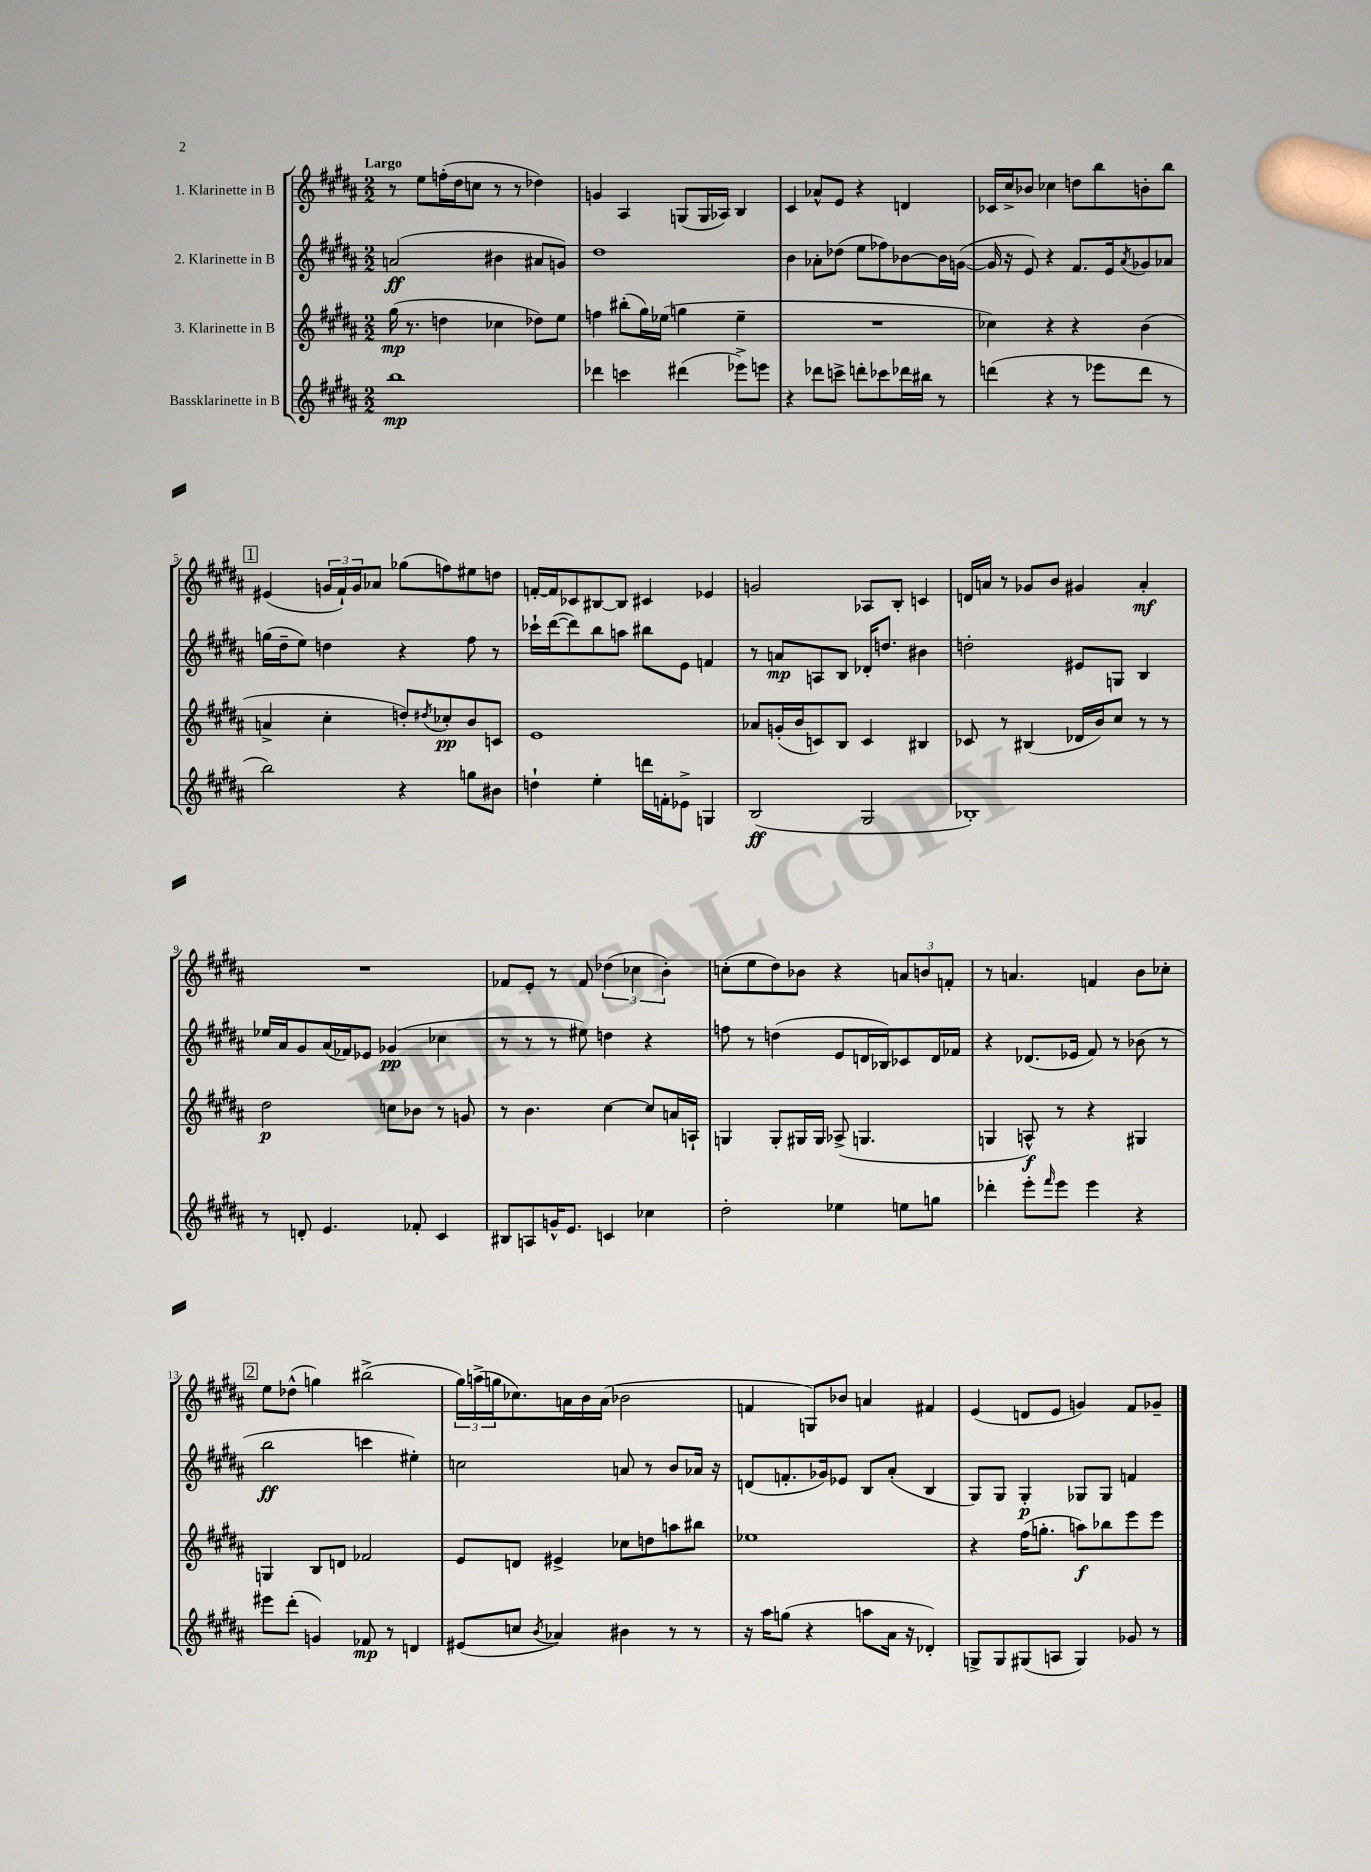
<<
\new StaffGroup <<
\new Staff = "s0" \with { instrumentName = "1. Klarinette in B" } {
    \clef treble \key b \major \numericTimeSignature \time 2/2 \tempo "Largo"
    r8 e''8 f''16-.( dis''16 c''8 r8 r8 des''4) |
    g'4 ais4 g8( g16 aes16) b4 |
    cis'4 aes'8-^ e'8 r4 d'4 |
    ces'16 cis''16-> bes'8 ces''4 d''8 b''8 b'8-. b''8 |
    \mark \markup { \box "1" } eis'4( \tuplet 3/2 { g'16 fis'16-!) g'16 } aes'8 ges''8( f''8) eis''8 d''8 |
    f'16~-. f'16 ces'8 bis8~ bis8 cis'4 ees'4 |
    g'2 aes8 b8-. c'4 |
    d'16 a'16 r8 ges'8 b'8 gis'4 a'4-.\mf |
    R1 |
    fes'8 e'8-. r8 fes'8 \tuplet 3/2 { des''4( ces''4 b'4-.) } |
    c''8-.( e''8 dis''8) bes'8 r4 \tuplet 3/2 { a'8 b'8 f'8-. } |
    r8 a'4. f'4 b'8 ces''8-. |
    \mark \markup { \box "2" } e''8 des''8-^( g''4) bis''2->( |
    \tuplet 3/2 { gis''16) a''16->( g''16 } ces''8.) a'16 b'16 a'16( bes'2 |
    f'4 g8) bes'8 a'4 fis'4 |
    e'4( d'8 e'8 g'4) fis'8 ges'8-- \bar "|." |
}
\new Staff = "s1" \with { instrumentName = "2. Klarinette in B" } {
    \clef treble \key b \major \numericTimeSignature \time 2/2
    a'2\ff( bis'4 ais'8 g'8) |
    dis''1 |
    b'4 aes'8-. des''8( e''8 fes''8) bes'8~ bes'16 g'16~( |
    g'16 r16 e'8) r4 fis'8. e'16 \acciaccatura { ais'8 } ges'8 aes'8 |
    \mark \markup { \box "1" } g''16( dis''16-- e''8) d''4 r4 fis''8 r8 |
    ces'''16-! dis'''16~( dis'''8) b''8 a''8 bis''8 e'8 f'4 |
    r8 a'8\mp a8 b8 des'16-. d''8. bis'4 |
    d''2-. eis'8 g8 b4 |
    ees''16 ais'16 gis'8 ais'16( fes'16) ees'8 ges'4\pp( ces''4 |
    r8 r8 r8 eis''8) d''4 r4 |
    f''8 r8 d''4( e'8 d'16 bes16) ces'8 d'16 fes'16 |
    r4 des'8.( ees'16 fis'8) r8 bes'8( r8 |
    \mark \markup { \box "2" } b''2\ff c'''4 eis''4-.) |
    c''2 a'8 r8 b'8 aes'16 r16 |
    d'8( f'8.-. ges'16) ees'8 b8 ais'8-.( b4 |
    gis8) gis8 gis4-.\p ges8 ges8 f'4 \bar "|." |
}
\new Staff = "s2" \with { instrumentName = "3. Klarinette in B" } {
    \clef treble \key b \major \numericTimeSignature \time 2/2
    gis''16\mp( r8. d''4 ces''4 des''8) e''8 |
    f''4 bis''8-.( gis''16) ees''16( g''4 ees''4-- |
    R1 |
    ces''4) r4 r4 b'4( |
    \mark \markup { \box "1" } a'4-> cis''4-. d''8-.) \acciaccatura { dis''8 } ces''8-.\pp b'8 c'8 |
    e'1 |
    aes'8 g'16-.( b'16 c'8) b8 c'4 bis4 |
    ces'8 r8 bis4( des'16 b'16) cis''8 r8 r8 |
    dis''2\p c''8 bes'8 r8 g'8 |
    r8 b'4. cis''4~ cis''8 a'16 a16-! |
    g4 g8-. gis16 gis16 aes8->( g4. |
    g4 a8-^\f) r8 r4 gis4 |
    \mark \markup { \box "2" } g4 b8 d'8 fes'2 |
    e'8 d'8 eis'4-> ces''8 d''8 a''8 bis''8 |
    ees''1 |
    r4 fis''16( g''8.-. a''8\f) bes''8 e'''8 e'''8 \bar "|." |
}
\new Staff = "s3" \with { instrumentName = "Bassklarinette in B" } {
    \clef treble \key b \major \numericTimeSignature \time 2/2
    b''1\mp |
    des'''4 c'''4 dis'''4( ees'''8->) e'''8 |
    r4 des'''8 c'''8-> d'''8-. ces'''8 des'''16 bis''16 r8 |
    d'''4( r4 r8 ees'''8 d'''8 r8 |
    \mark \markup { \box "1" } b''2) r4 g''8 bis'8 |
    d''4-! e''4-. d'''16 f'16-. ees'8-> g4 |
    b2\ff( gis2 |
    bes1-.) |
    r8 d'8-. e'4. fes'8-. cis'4 |
    bis8 a8 g'16-^ e'8. c'4 ces''4 |
    dis''2-. ees''4 e''8 g''8 |
    des'''4-. e'''8-. \grace { fis'''16 } e'''8 e'''4 r4 |
    \mark \markup { \box "2" } eis'''8 dis'''8-.( g'4) fes'8\mp r8 d'4 |
    eis'8( c''8 \acciaccatura { b'8 } aes'4) bis'4 r8 r8 |
    r16 ais''16 g''8( r4 a''8 ais'16 r16 des'4-.) |
    g8-> g8 gis8( a8 gis4) ges'8 r8 \bar "|." |
}
>>
>>
